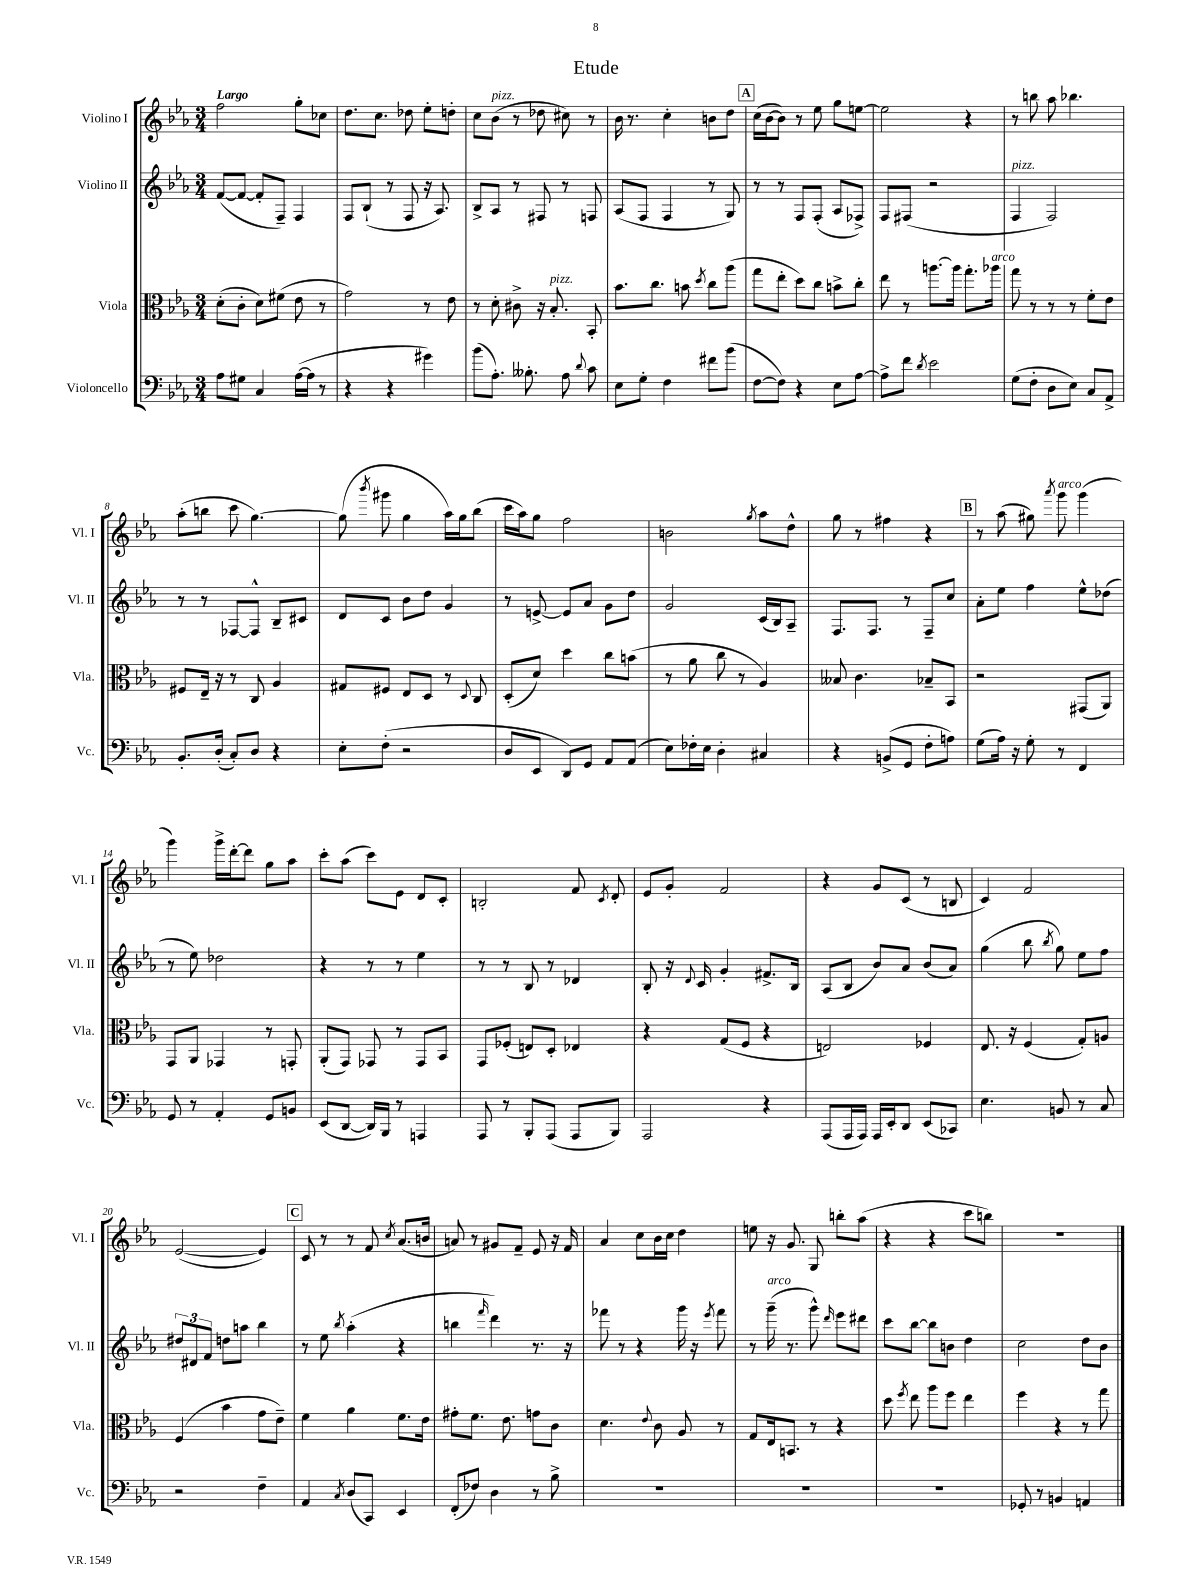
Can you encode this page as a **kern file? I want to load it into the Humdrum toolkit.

**kern	**kern	**kern	**kern
*part4	*part3	*part2	*part1
*staff4	*staff3	*staff2	*staff1
*I"Violoncello	*I"Viola	*I"Violino II	*I"Violino I
*I'Vc.	*I'Vla.	*I'Vl. II	*I'Vl. I
*clefF4	*clefC3	*clefG2	*clefG2
*k[b-e-a-]	*k[b-e-a-]	*k[b-e-a-]	*k[b-e-a-]
*M3/4	*M3/4	*M3/4	*M3/4
=1	=1	=1	=1
!	!	!	!LO:TX:a:B:t=Largo
8A-\L	(8d'\L	([8f/L	2ff\
8G#X\J	8c'\J	8f/J_	.
4C/	8d\L)	8f'/L]	.
.	(8f#X\J	8F~/J)	.
([16A-\LL	8e-\	4F/	8gg'\L
16A-\JJ]	.	.	.
8r	8r	.	8cc-X\J
=2	=2	=2	=2
4r	2g\)	8F/L	8.dd\L
.	.	(8B-`/J	.
.	.	.	8.cc\J
4r	.	8r	.
.	.	8F/	8dd-X\
4g#X\)	8r	16r	8ee-'\L
.	.	8.A-/)	.
.	8e-\	.	8ddn'\J
=3	=3	=3	=3
(8b-\L	8r	8B-^/L	8cc\L
!	!	!	!LO:TX:a:i:t=pizz.
8.A-'\J)	8d'\	8A-/J	(8b-\J
.	8c#X^\	8r	8r
8.B--X'\	.	.	.
.	16r	8F#X/	8dd-X\
!	!LO:TX:a:i:t=pizz.	!	!
.	8.B-'/	.	.
8A-\	.	8r	8cc#X\)
8qqd/	.	.	.
8c\	8BB-'/	8Fn/	8r
=4	=4	=4	=4
8E-\L	8.b-\L	(8A-/L	16b-\
.	.	.	8.r
8G'\J	.	8F/J	.
.	8.cc\J	.	.
4F\	.	4F/	4cc'\
.	8bn\	.	.
.	8qdd/	.	.
8f#X\L	8cc\L	8r	8bn\L
(8b-\J	(8aa-\J	8G/)	8dd\J
!!LO:REH:place=s1:t=A
=5	=5	=5	=5
[8F\L	8gg\L	8r	(16cc\LL
.	.	.	[16b-\J
8F\J])	8ee-'\J	8r	8b-\J])
4r	8dd\L)	8F/L	8r
.	8cc\J	(8F'/J	8ee-\
8E-\L	8bn^\L	8A-/L	8gg\L
[8A-\J	8cc'\J	8F-X^/J)	[8een\J
=6	=6	=6	=6
8A-^\L]	8ee-\	8F/L	2ee\]
8f\J	8r	(8F#X/J	.
8qd/	.	.	.
2e-\	[8.aan\L	2r	.
.	16aa\Jk]	.	.
.	8.gg'\L	.	4r
!	!LO:TX:a:i:t=arco	!	!
.	16aa-X\Jk	.	.
=7	=7	=7	=7
!	!	!LO:TX:a:i:t=pizz.	!
(8G\L	8gg\	4F/	8r
8F'\J	8r	.	8bbn\
8D\L	8r	2F/)	8aa-\
8E-\J)	8r	.	4.bb-X\
8C/L	8f'\L	.	.
8AA-^/J	8e-\J	.	.
!!LO:LB:g=z
=8	=8	=8	=8
8.BB-'/L	8F#X/L	8r	(8aa-'\L
.	16E-~/Jk	8r	8bbn\J
(16D'/Jk	16r	.	.
8C'/L)	8r	[8F-X/L	8ccc\
8D/J	8C/	8F-^^/J]	[4.gg\)
4r	4A-/	8B-~/L	.
.	.	8c#X/J	.
=9	=9	=9	=9
8E-'\L	8G#X/L	8d/L	(8gg\]
.	.	.	8qbbb-/
(8F'\J	8F#X/J	8c/J	8ggg#X\
2r	8E-/L	8b-\L	4gg\
.	8D/J	8dd\J	.
.	8r	4g/	16aa-\LL)
.	.	.	16gg\J
.	8qqD/	.	.
.	8C/	.	(8bb-\J
=10	=10	=10	=10
8D/L	(8D'/L	8r	16ccc\LL
.	.	.	16aa-\J)
8EE-/J	8d/J)	[8en^/	8gg\J
8DD/L)	4dd\	8e/L]	2ff\
8GG/J	.	8a-/J	.
8AA-/L	8cc\L	8g\L	.
(8AA-/J	(8bn\J	8dd\J	.
=11	=11	=11	=11
8E-\L)	8r	2g/	2bn\
16F-X'\L	8a-\	.	.
16E-\JJ	.	.	.
4D'\	8cc\	.	.
.	8r	.	.
.	.	.	8qgg/
4C#X/	4A-/)	(16c/LL	8aa-\L
.	.	16B-/J)	.
.	.	8A-~/J	8dd^^\J
=12	=12	=12	=12
4r	8B--X/	8.F/L	8gg\
.	4.c\	.	8r
.	.	8.F/J	.
(8BBn^/L	.	.	4ff#X\
8GG/J	.	8r	.
8F'\L	8B-X~/L	8F~/L	4r
8An\J)	8BB-/J	8cc/J	.
!!LO:REH:place=s1:t=B
=13	=13	=13	=13
(8G\L	2r	8a-'\L	8r
16A-\Jk)	.	8ee-\J	(8aa-\
16r	.	.	.
8G'\	.	4ff\	8gg#X\)
.	.	.	8qaaa-/
!	!	!	!LO:TX:a:i:t=arco
8r	.	.	8ggg\
4FF/	(8GG#X/L	8ee-^^\L	(4ggg\
.	8AA-/J)	(8dd-X\J	.
!!LO:LB:g=z
=14	=14	=14	=14
8GG/	8GG/L	8r	4ggg\)
8r	8AA-/J	8ee-\)	.
4AA-'/	4GG-X/	2dd-X\	16ggg^\LL
.	.	.	[16ddd'\J
.	.	.	8ddd\J]
8GG/L	8r	.	8gg\L
8BBn/J	8GGn'/	.	8aa-\J
=15	=15	=15	=15
(8EE-/L	(8AA-'/L	4r	8ccc'\L
[8DD/J	8GG/J)	.	(8aa-\J
16DD/LL])	8GG-X/	8r	8ccc\L)
16BBB-/JJ	.	.	.
8r	8r	8r	8e-\J
4AAAn/	8GG-/L	4ee-\	8d/L
.	8BB-/J	.	8c'/J
=16	=16	=16	=16
8AAA-/	8GG/L	8r	2Bn'/
8r	(8F-X'/J	8r	.
8BBB-'/L	8En/L)	8B-/	.
(8AAA-/J	8D'/J	8r	.
8AAA-/L	4E-X/	4d-X/	8f/
.	.	.	8qc/
8BBB-/J)	.	.	8d'/
=17	=17	=17	=17
2AAA-/	4r	8B-'/	8e-/L
.	.	16r	8g'/J
.	.	8qqd/	.
.	.	16c/	.
.	(8G/L	4g'/	2f/
.	8F/J	.	.
4r	4r	8.f#X^/L	.
.	.	16B-/Jk	.
=18	=18	=18	=18
(8AAA-/L	2En/)	(8A-/L	4r
16AAA-/L	.	8B-/J	.
16AAA-/JJ)	.	.	.
16AAA-/LL	.	8b-/L)	8g/L
16EE-'/J	.	.	.
8DD/J	.	8a-/J	(8c/J
(8EE-/L	4F-X/	(8b-/L	8r
8CC-X/J)	.	8a-/J)	8Bn/
=19	=19	=19	=19
4.E-\	8.E-/	(4gg\	4c/)
.	16r	.	.
.	(4F/	8bb-\	2f/
.	.	8qbb-/	.
8BBn/	.	8gg\)	.
8r	8G'/L)	8ee-\L	.
8C/	8An/J	8ff\J	.
!!LO:LB:g=z
=20	=20	=20	=20
2r	(4F/	12dd#X/L	([2e-/
.	.	12d#X/	.
.	.	12f/J	.
.	4b-\	8ddn\L	.
.	.	8aan\J	.
4F~\	8g\L	4bb-\	4e-/])
.	8e-~\J)	.	.
!!LO:REH:place=s1:t=C
=21	=21	=21	=21
4AA-/	4f\	8r	8c/
.	.	8ee-\	8r
8qC/	.	8qbb-/	.
(8D/L	4a-\	(4aa-'\	8r
8CC/J)	.	.	8f/
.	.	.	8qcc/
4EE-/	8.f\L	4r	(8.a-/L
.	16e-\Jk	.	16bn/Jk
=22	=22	=22	=22
(8FF'/L	8g#X'\L	4bbn\	8an/)
8F-X/J)	8.f\J	.	8r
.	.	16qqfff/	.
4D\	.	4ddd\)	8g#X/L
.	8.e-\	.	.
.	.	.	8f~/J
8r	8gn\L	8.r	8e-/
8B-^\	8c\J	.	16r
.	.	16r	16f/
=23	=23	=23	=23
2.r	4.d\	8fff-X\	4a-/
.	.	8r	.
.	.	4r	8cc\L
.	8qqe-/	.	.
.	8c\	.	16b-\L
.	.	.	16cc\JJ
.	8A-/	16ggg\	4dd\
.	.	16r	.
.	.	8qeee-/	.
.	8r	8fff-\	.
=24	=24	=24	=24
2.r	8G/L	8r	8een\
!	!	!LO:TX:a:i:t=arco	!
.	16E-/k	(16ggg~\	16r
.	8.BBn/J	8.r	8.g/
.	8r	8ggg^^\)	8G/
.	.	16qqddd/	.
.	4r	8eee-\L	8bbn'\L
.	.	8ddd#X\J	(8aa-\J
=25	=25	=25	=25
2.r	8dd\	8ccc\L	4r
.	8qff/	.	.
.	8ee-\	[8bb-\J	.
.	8aa-\L	8bb-\L]	4r
.	8ff\J	8bn\J	.
.	4ee-\	4dd\	8ccc\L
.	.	.	8bbn\J)
=26	=26	=26	=26
8GG-X'/	4ff\	2cc\	2.r
8r	.	.	.
4BBn/	4r	.	.
4AAn/	8r	8dd\L	.
.	8gg\	8b-\J	.
==	==	==	==
*-	*-	*-	*-
